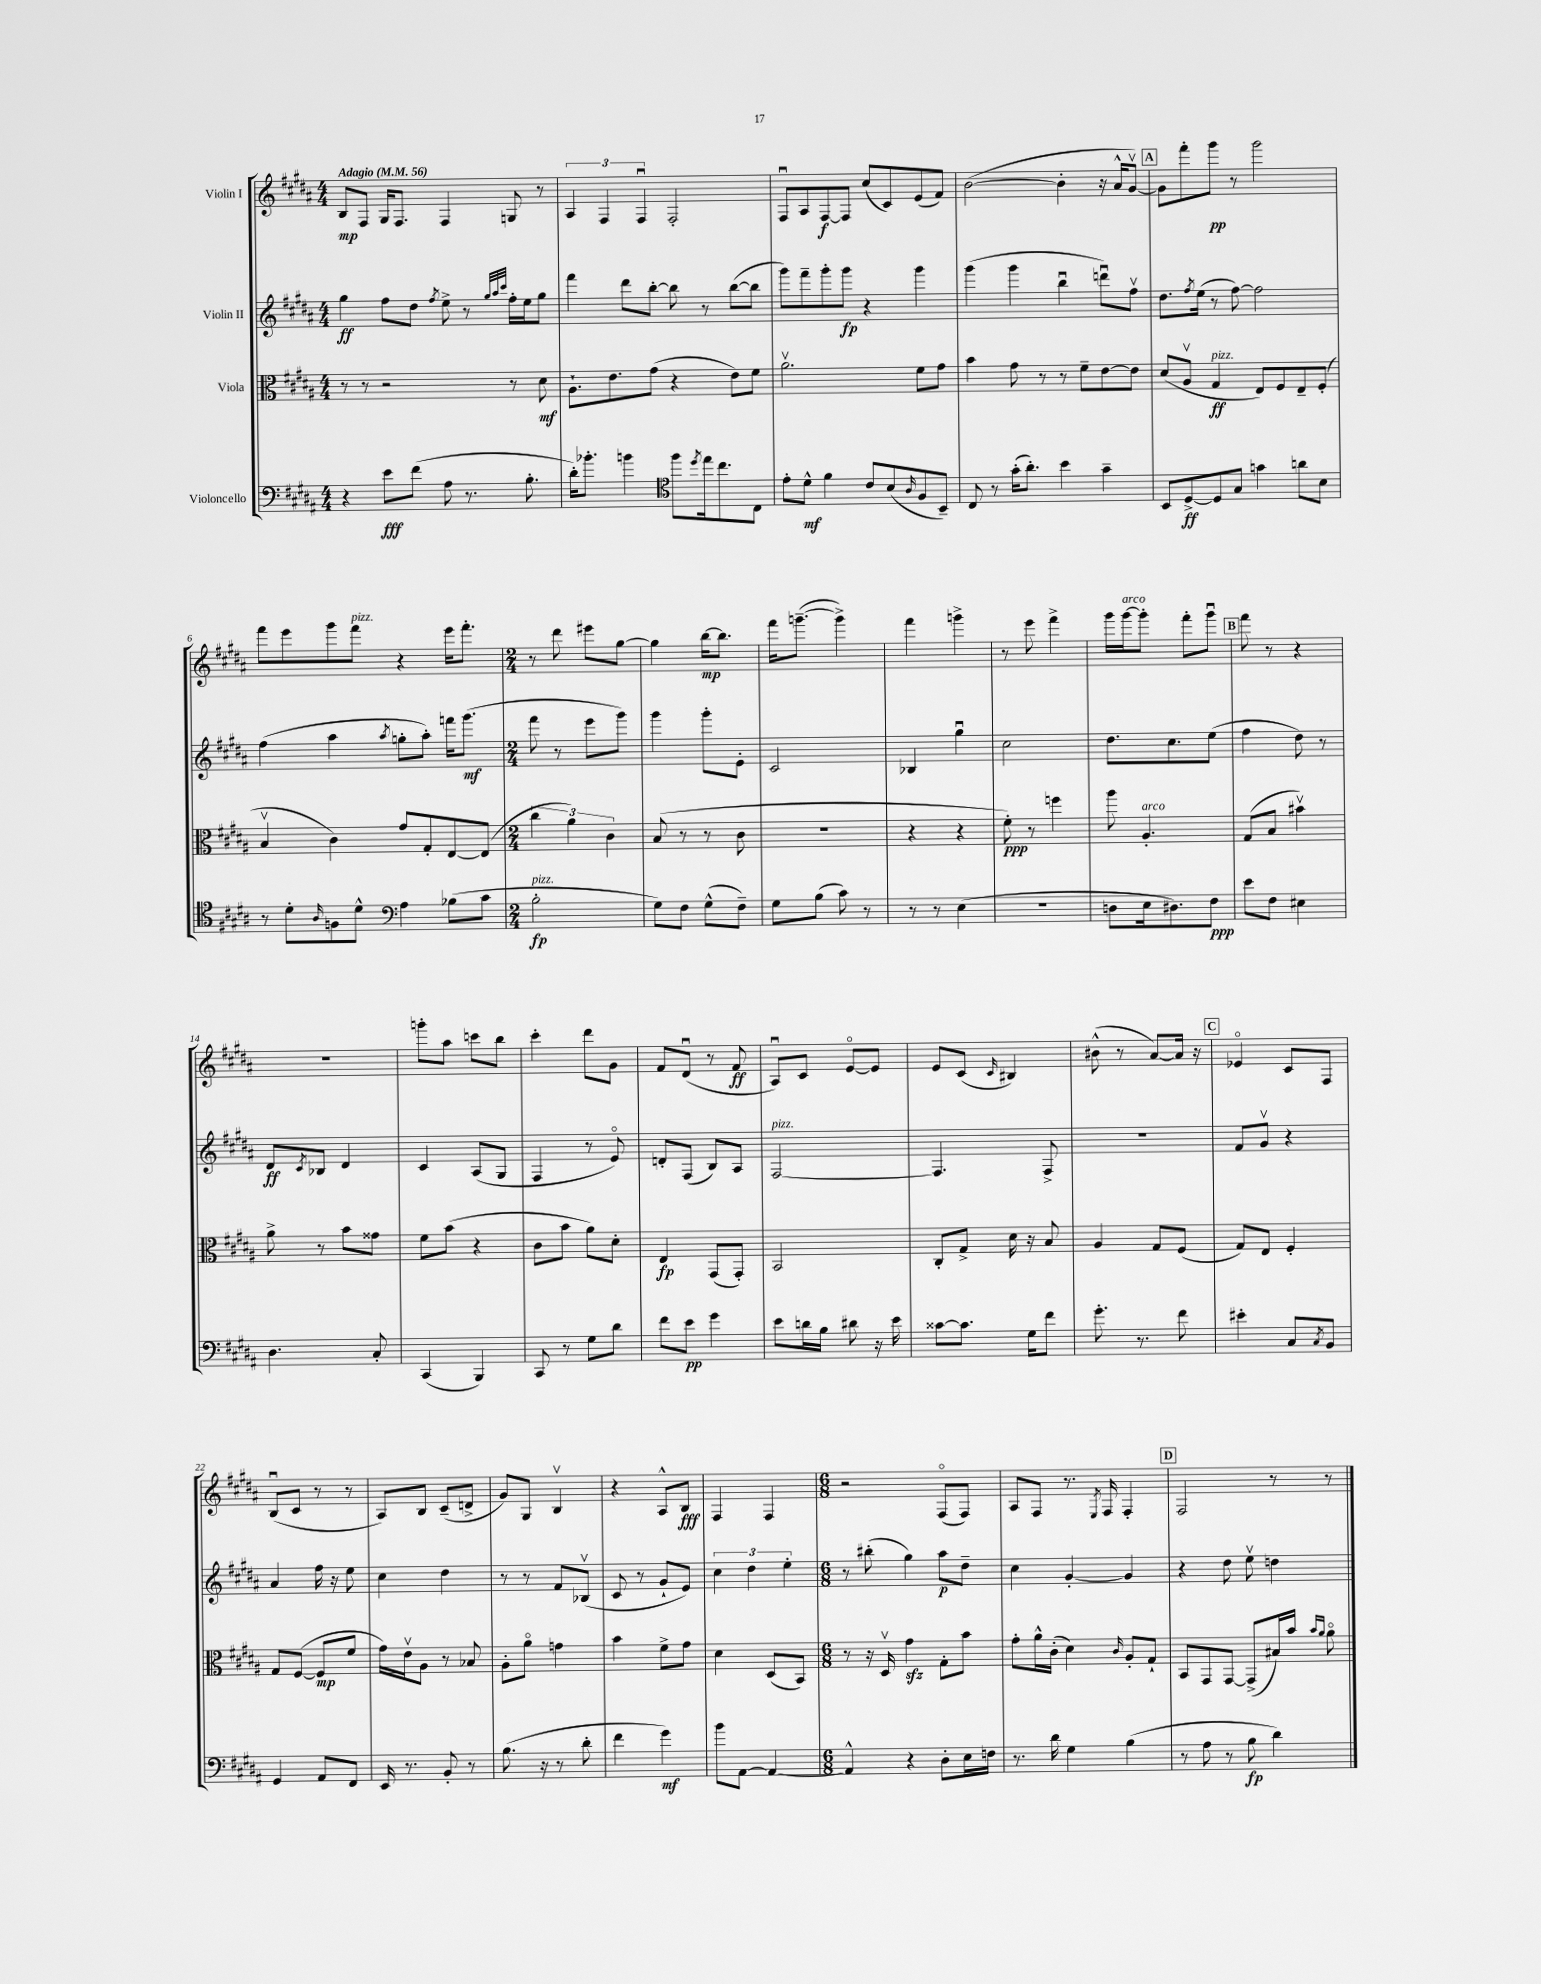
<<
\new StaffGroup <<
\new Staff = "s0" \with { instrumentName = "Violin I" } {
    \clef treble \key b \major \numericTimeSignature \time 4/4 \tempo "Adagio" 4 = 56
    b8\mp fis8 gis16 fis8. fis4 g8 r8 |
    \tuplet 3/2 { ais4 fis4 fis4\downbow } fis2-. |
    fis8\downbow ais8 fis8~\f fis8 cis''8( cis'8) e'8( fis'8) |
    b'2~( b'4-. r16 ais'16-^ gis'8~\upbow) |
    \mark \markup { \box "A" } gis'8 fis'''8-. gis'''8\pp r8 gis'''2 |
    fis'''8 e'''8 gis'''8 fis'''8^\markup { \italic "pizz." } r4 e'''16 fis'''8.-. |
    \numericTimeSignature \time 2/4 r8 dis'''8 eis'''8 gis''8~ |
    gis''4 b''16~\mp b''8. |
    fis'''16 g'''8.~--( g'''4->) |
    fis'''4 g'''4-> |
    r8 e'''8 fis'''4-> |
    gis'''16 gis'''16~^\markup { \italic "arco" } gis'''8-. fis'''8-. gis'''8\downbow |
    \mark \markup { \box "B" } fis'''8 r8 r4 |
    r2 |
    g'''8-. ais''8 c'''8 b''8 |
    cis'''4-. dis'''8 gis'8 |
    fis'8 dis'8\downbow( r8 fis'8\ff |
    ais8\downbow) cis'8 e'8~\flageolet e'8 |
    e'8 cis'8( \grace { cis'16 } bis4) |
    bis'8-^( r8 ais'8~) ais'16 r16 |
    \mark \markup { \box "C" } ees'4\flageolet cis'8 fis8 |
    b8\downbow( cis'8 r8 r8 |
    ais8) b8 cis'8--( d'8-> |
    gis'8) gis8 b4\upbow |
    r4 ais8-^ b8\fff |
    fis4 fis4 |
    \numericTimeSignature \time 6/8 r2 fis8\flageolet( fis8) |
    ais8 fis8 r8. \acciaccatura { e8 } fis16 fis4-. |
    \mark \markup { \box "D" } fis2 r8 r8 \bar "|." |
}
\new Staff = "s1" \with { instrumentName = "Violin II" } {
    \clef treble \key b \major \numericTimeSignature \time 4/4
    gis''4\ff fis''8 dis''8 \acciaccatura { fis''8 } e''8-> r8 \grace { gis''32 ais''32 cis'''32 } fis''16-. e''16 gis''8 |
    fis'''4 dis'''8 b''8~-. b''8 r8 b''8~( b''8 |
    gis'''8) fis'''8-- gis'''8-. gis'''8\fp r4 gis'''4 |
    gis'''4( gis'''4 b''4\downbow d'''8\downbow) fis''8\upbow |
    \mark \markup { \box "A" } dis''8. \acciaccatura { fis''8 } e''16( r8 fis''8~) fis''2 |
    fis''4( ais''4 \acciaccatura { ais''8 } g''8-. ais''8-.) f'''16 gis'''8.\mf( |
    \numericTimeSignature \time 2/4 fis'''8 r8 e'''8 gis'''8) |
    gis'''4 gis'''8-. e'8-. |
    cis'2 |
    bes4 gis''4\downbow |
    cis''2 |
    dis''8. cis''8. e''8( |
    \mark \markup { \box "B" } fis''4 dis''8) r8 |
    dis'8\ff \acciaccatura { cis'8 } bes8 dis'4 |
    cis'4 ais8( gis8 |
    fis4 r8 e'8\flageolet) |
    d'8-. fis8( b8) ais8 |
    fis2~^\markup { \italic "pizz." } |
    fis4. fis8-> |
    r2 |
    \mark \markup { \box "C" } fis'8 gis'8\upbow r4 |
    ais'4 fis''16 r16 e''8 |
    cis''4 dis''4 |
    r8 r8 fis'8 bes8\upbow( |
    cis'8 r8 gis'8-! e'8) |
    \tuplet 3/2 { cis''4 dis''4 e''4-. } |
    \numericTimeSignature \time 6/8 r8 bis''8-.( gis''4) ais''8\p dis''8-- |
    cis''4 gis'4~-. gis'4 |
    \mark \markup { \box "D" } r4 dis''8 e''8\upbow d''4 \bar "|." |
}
\new Staff = "s2" \with { instrumentName = "Viola" } {
    \clef alto \key b \major \numericTimeSignature \time 4/4
    r8 r8 r2 r8 dis'8\mf |
    ais8.-! e'8. gis'8( r4 e'8) fis'8 |
    ais'2.\upbow fis'8 gis'8 |
    b'4 gis'8 r8 r8 fis'8-- e'8~ e'8 |
    \mark \markup { \box "A" } dis'8( ais8\upbow gis4\ff^\markup { \italic "pizz." } e8) fis8 e8-- fis8-.( |
    b4\upbow cis'4) gis'8 gis8-. e8~ e8( |
    \numericTimeSignature \time 2/4 \tuplet 3/2 { cis''4 ais'4) cis'4 } |
    b8( r8 r8 cis'8 |
    r2 |
    r4 r4 |
    fis'8-.\ppp) r8 f''4 |
    ais''8 ais4.-.^\markup { \italic "arco" } |
    \mark \markup { \box "B" } gis8( b8 bis'4\upbow) |
    ais'8-> r8 b'8 gisis'8 |
    fis'8 b'8( r4 |
    cis'8 b'8 ais'8) dis'8-. |
    e4\fp gis,8( gis,8-.) |
    b,2 |
    cis8-. gis8-> dis'16 r16 b8 |
    ais4 gis8 fis8( |
    \mark \markup { \box "C" } gis8) e8 fis4-. |
    gis8 fis8~( fis8\mp fis'8 |
    gis'16) e'16\upbow ais8 r8 bes8 |
    ais8-. ais'8\flageolet g'4 |
    b'4 fis'8-> gis'8 |
    dis'4 dis8( b,8) |
    \numericTimeSignature \time 6/8 r8 r16 dis16\upbow gis'4\sfz gis8-. b'8 |
    gis'8-. ais'16-^ cis'16-.( dis'4) \grace { cis'16 } ais8-. gis8-! |
    \mark \markup { \box "D" } b,8 gis,8 gis,8~ gis,8->( bis16) b'16 \grace { b'16 ais'16 } ais'8\flageolet \bar "|." |
}
\new Staff = "s3" \with { instrumentName = "Violoncello" } {
    \clef bass \key b \major \numericTimeSignature \time 4/4
    r4 e'8\fff fis'8( ais8 r8. b8.-. |
    dis'16-.) bes'8.-. b'4 \clef tenor fis''8 \acciaccatura { dis''8 } e''16 cis''8. cis8 |
    e'8-. dis'8-^\mf fis'4 cis'8 b8( \grace { ais16 } fis8 b,8--) |
    cis8 r8 gis'16-.( ais'8.-.) b'4 gis'4-- |
    \mark \markup { \box "A" } b,8 dis8~->\ff dis8 gis8 g'4 a'8 b8 |
    r8 dis'8-. \grace { ais16 } f8 dis'8-^ \clef bass ais4 bes8( cis'8 |
    \numericTimeSignature \time 2/4 b2-.\fp^\markup { \italic "pizz." } |
    gis8) fis8 gis8-^( fis8--) |
    gis8 b8( cis'8) r8 |
    r8 r8 e4( |
    R2 |
    d8 e16 dis8.) fis8\ppp |
    \mark \markup { \box "B" } e'8 fis8 eis4 |
    dis4. cis8-. |
    cis,4( b,,4) |
    cis,8 r8 gis8 dis'8 |
    fis'8 e'8\pp gis'4 |
    e'8 d'16 b16 dis'8 r16 e'16 |
    cisis'8~ cisis'8. gis16 fis'8 |
    gis'8.-. r8. fis'8 |
    \mark \markup { \box "C" } eis'4-. cis8 \acciaccatura { cis8 } b,8 |
    gis,4 ais,8 fis,8 |
    e,16 r8. b,8-. r8 |
    b8.( r16 r8 dis'8-. |
    fis'4 gis'4\mf) |
    b'8 ais,8~ ais,4~ |
    \numericTimeSignature \time 6/8 ais,4-^ r4 dis8-. e16 f16 |
    r8. dis'16 gis4 b4( |
    \mark \markup { \box "D" } r8 ais8 r8 b8\fp dis'4) \bar "|." |
}
>>
>>
